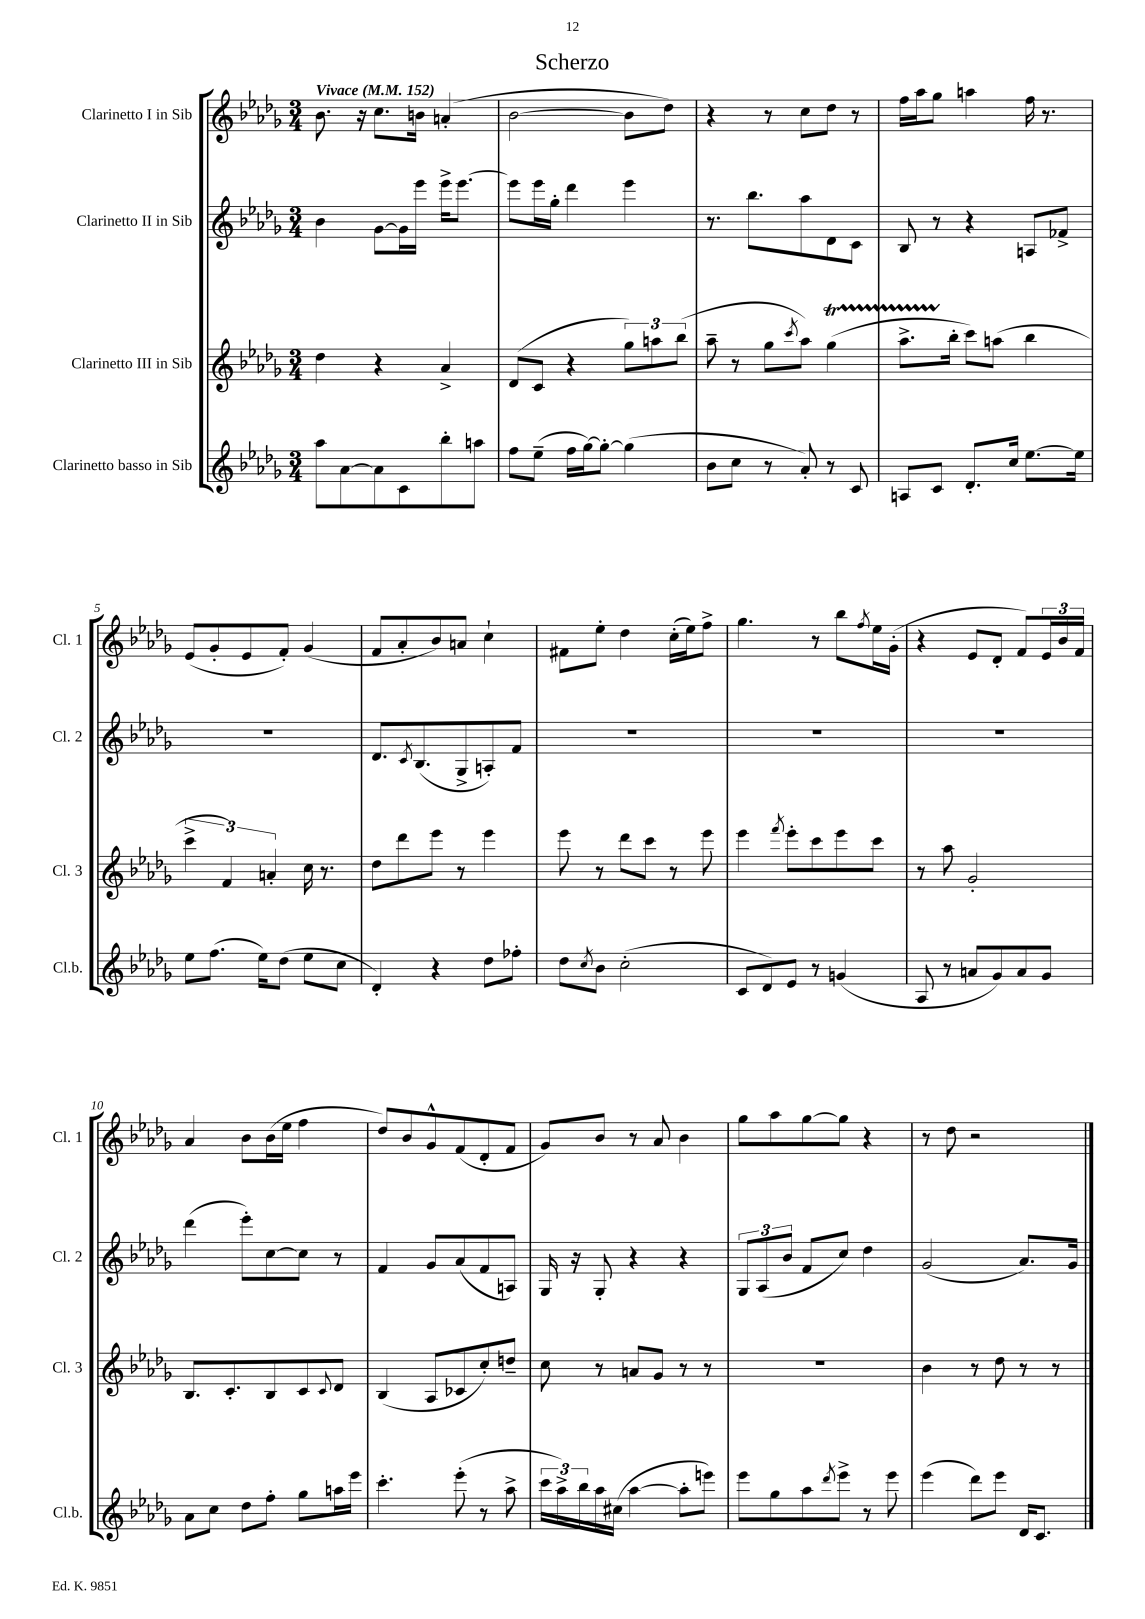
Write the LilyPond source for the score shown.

\header { title = "Scherzo" }
<<
\new StaffGroup <<
\new Staff = "s0" \with { instrumentName = "Clarinetto I in Sib" shortInstrumentName = "Cl. 1" } {
    \clef treble \key des \major \numericTimeSignature \time 3/4 \tempo "Vivace" 4 = 152
    bes'8. r16 c''8. b'16 a'4-.( |
    bes'2~ bes'8 des''8) |
    r4 r8 c''8 des''8 r8 |
    f''16 aes''16 ges''8 a''4 f''16 r8. |
    ees'8( ges'8-. ees'8 f'8-.) ges'4( |
    f'8 aes'8-. bes'8) a'8 c''4-! |
    fis'8 ees''8-. des''4 c''16-.( ees''16) f''8-> |
    ges''4. r8 bes''8 \acciaccatura { f''8 } ees''16 ges'16-.( |
    r4 ees'8 des'8-. f'8) \tuplet 3/2 { ees'16 bes'16 f'16 } |
    aes'4 bes'8 bes'16( ees''16 f''4 |
    des''8) bes'8 ges'8-^ f'8( des'8-. f'8 |
    ges'8) bes'8 r8 aes'8 bes'4 |
    ges''8 aes''8 ges''8~ ges''8 r4 |
    r8 des''8 r2 \bar "|." |
}
\new Staff = "s1" \with { instrumentName = "Clarinetto II in Sib" shortInstrumentName = "Cl. 2" } {
    \clef treble \key des \major \numericTimeSignature \time 3/4
    bes'4 ges'8~ ges'16 ees'''16 ees'''16-> ees'''8.~ |
    ees'''8 ees'''16 ges''16-. des'''4 ees'''4 |
    r8. bes''8. aes''8 des'8 c'8 |
    bes8 r8 r4 a8 fes'8-> |
    R2. |
    des'8. \acciaccatura { c'8 } bes8.( ges8-> a8-.) f'8 |
    R2. |
    R2. |
    R2. |
    des'''4( ees'''8-.) c''8~ c''8 r8 |
    f'4 ges'8 aes'8( f'8 a8) |
    ges16 r16 ges8-. r4 r4 |
    \tuplet 3/2 { ges8 aes8( bes'8 } f'8 c''8) des''4 |
    ges'2( aes'8.) ges'16 \bar "|." |
}
\new Staff = "s2" \with { instrumentName = "Clarinetto III in Sib" shortInstrumentName = "Cl. 3" } {
    \clef treble \key des \major \numericTimeSignature \time 3/4
    des''4 r4 aes'4-> |
    des'8( c'8 r4 \tuplet 3/2 { ges''8) a''8 bes''8( } |
    aes''8-- r8 ges''8 \acciaccatura { c'''8 } aes''8) ges''4\startTrillSpan( |
    aes''8.-> bes''16-.\stopTrillSpan c'''8) a''8( bes''4 |
    \tuplet 3/2 { c'''4-> f'4) a'4-. } c''16 r8. |
    des''8 des'''8 ees'''8 r8 ees'''4 |
    ees'''8 r8 des'''8 c'''8 r8 ees'''8 |
    ees'''4 \acciaccatura { f'''8 } ees'''8-. c'''8 ees'''8 c'''8 |
    r8 aes''8 ges'2-. |
    bes8. c'8.-. bes8 c'8 \appoggiatura { c'8 } des'8 |
    bes4( aes8 ces'8 c''8-.) d''8-- |
    c''8 r8 a'8 ges'8 r8 r8 |
    R2. |
    bes'4 r8 des''8 r8 r8 \bar "|." |
}
\new Staff = "s3" \with { instrumentName = "Clarinetto basso in Sib" shortInstrumentName = "Cl.b." } {
    \clef treble \key des \major \numericTimeSignature \time 3/4
    aes''8 aes'8~ aes'8 c'8 bes''8-. a''8 |
    f''8 ees''8--( f''16 ges''16~) ges''8~-. ges''4( |
    bes'8 c''8 r8 aes'8-.) r8 c'8 |
    a8 c'8 des'8.-. c''16 ees''8.~ ees''16 |
    ees''8 f''8.( ees''16) des''8( ees''8 c''8 |
    des'4-.) r4 des''8 fes''8-. |
    des''8 \acciaccatura { c''8 } bes'8 c''2-.( |
    c'8 des'8) ees'8 r8 g'4( |
    aes8 r8 a'8 ges'8) a'8 ges'8 |
    aes'8 c''8 des''8 f''8-. ges''8 a''16 ees'''16 |
    c'''4.-. ees'''8-.( r8 aes''8-> |
    \tuplet 3/2 { c'''16 aes''16->) bes''16 } aes''16 cis''16( aes''4~ aes''8-. e'''8) |
    ees'''8 ges''8 aes''8 \acciaccatura { des'''8 } ees'''8-> r8 ees'''8 |
    ees'''4( des'''8) ees'''8 des'16 c'8. \bar "|." |
}
>>
>>
